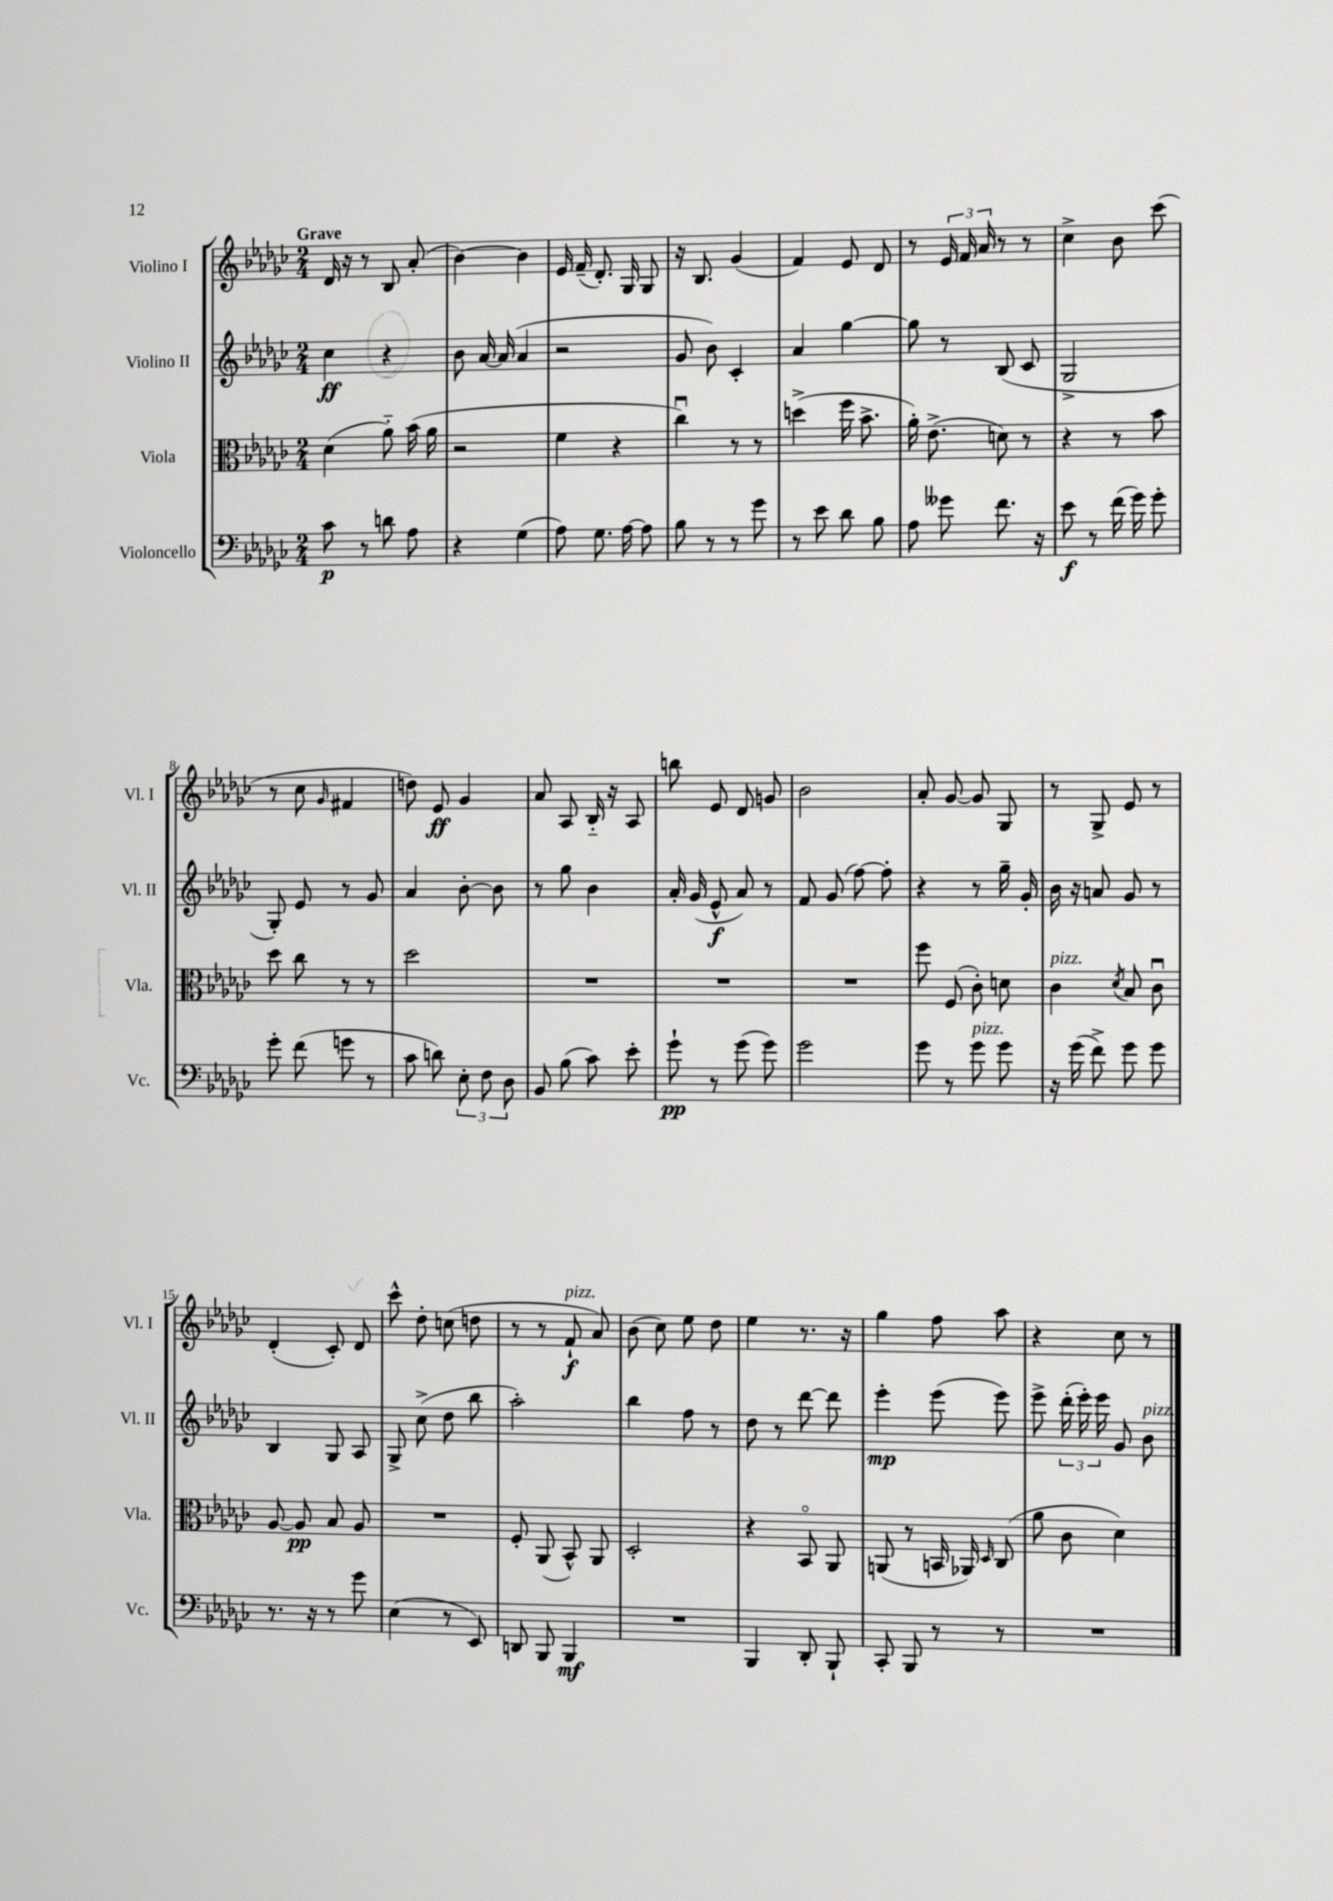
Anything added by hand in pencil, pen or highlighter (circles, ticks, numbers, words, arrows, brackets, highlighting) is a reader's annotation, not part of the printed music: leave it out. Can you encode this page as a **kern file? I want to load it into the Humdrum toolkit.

**kern	**kern	**kern	**kern
*staff4	*staff3	*staff2	*staff1
*clefF4	*clefC3	*clefG2	*clefG2
*k[b-e-a-d-g-c-]	*k[b-e-a-d-g-c-]	*k[b-e-a-d-g-c-]	*k[b-e-a-d-g-c-]
*M2/4	*M2/4	*M2/4	*M2/4
8c-	(4d-	4cc-	16d-
.	.	.	16r
8r	.	.	8r
8d	8a-'~)	4r	8B-
8A-	(16b-	.	(8a-'
.	16a-	.	.
=	=	=	=
4r	2r	8b-	[4b-)
.	.	[16a-	.
.	.	(16a-]	.
(4G-	.	4a-	4b-]
=	=	=	=
8A-)	4f	2r	16e-
.	.	.	(16f~
8.G-	.	.	8.d-')
.	4r	.	.
[16A-	.	.	16G-
8A-]	.	.	8G-
=	=	=	=
8B-	4cc-u)	8g-	16r
.	.	.	8.B-
8r	.	8b-)	.
8r	8r	4c-'	(4g-
8g-	8r	.	.
=	=	=	=
8r	(4dd^	4a-	4f)
8e-	.	.	.
8d-	16ff	[4gg-	8e-
.	8.b-^	.	.
8B-	.	.	8d-
=	=	=	=
8A-	16a-')	8gg-]	8r
.	(8.e-^	.	.
8g--	.	8r	24e-
.	.	.	24f
.	.	.	24a-
8.f	8d)	(8B-	8r
.	8r	8c-	8r
16r	.	.	.
=	=	=	=
8e-	4r	2G-^	4cc-^
8r	.	.	.
(16f	8r	.	8b-
16g-)	.	.	.
8g-'	8b-	.	(8ccc-
=	=	=	=
8g-'	8dd-	8G-')	8r
(8f	8cc-	8e-	8cc-
.	.	.	16qqg-
8g	8r	8r	4f#
8r	8r	8g-	.
=	=	=	=
8c-	2dd-	4a-	8dd)
8d)	.	.	8e-
12E-'	.	[8b-'	4g-
12F	.	.	.
.	.	8b-]	.
12D-	.	.	.
=	=	=	=
8BB-	2r	8r	8a-
(8B-	.	8gg-	8A-
8c-)	.	4b-	16B-'~
.	.	.	16r
8e-'	.	.	8A-
=	=	=	=
8g-`	2r	16a-'	8bb
.	.	(16g-	.
8r	.	8e-^^	8e-
(8g-	.	8a-)	8d-
8g-)	.	8r	8g
=	=	=	=
2g-	2r	8f	2b-
.	.	(8g-	.
.	.	[8ff)	.
.	.	8ff']	.
=	=	=	=
8g-	8ff	4r	8a-'
8r	(8F	.	[8g-
8g-	8c-')	8r	8g-]
8g-	8d	16gg-~	8G-
.	.	16g-'	.
=	=	=	=
16r	4c-	16b-	8r
(16g-	.	16r	.
8f^)	.	8a	8G-^
.	8qd-	.	.
8g-	8B-	8g-	8e-
8g-	8c-u	8r	8r
=	=	=	=
8.r	[8A-	4B-	(4d-'
.	8A-]	.	.
16r	.	.	.
8r	8B-	8G-	8c-')
8g-	8A-	8A-	8d-
=	=	=	=
(4E-	2r	8G-^	8ccc-^^
.	.	(8cc-^	8dd-'
8r	.	8dd-	(8cc
8EE-)	.	8bb-	8dd
=	=	=	=
8DD	8F'	2aa-')	8r
8BBB-	(8AA-	.	8r
4BBB-	8BB-^^)	.	8f`
.	8AA-	.	8a-)
=	=	=	=
2r	2D-'	4bb-	(8b-
.	.	.	8cc-)
.	.	8ff	8ee-
.	.	8r	8dd-
=	=	=	=
4BBB-	4r	8dd-	4ee-
.	.	8r	.
8DD-'	8BB-o	[8ddd-	8.r
8BBB-`	8AA-	8ddd-]	.
.	.	.	16r
=	=	=	=
8CC-'	(8AA	4eee-'	4gg-
8BBB-	8r	.	.
8r	16BB	(8eee-	8ff
.	16AA-)	.	.
.	16qqD-	.	.
8r	(8C-	8eee-)	8aa-
=	=	=	=
2r	8a-	8eee-^	4r
.	8c-	(24ddd-'	.
.	.	24eee-')	.
.	.	24eee-	.
.	4d-)	8g-	8cc-
.	.	8b-	8r
==	==	==	==
*-	*-	*-	*-
